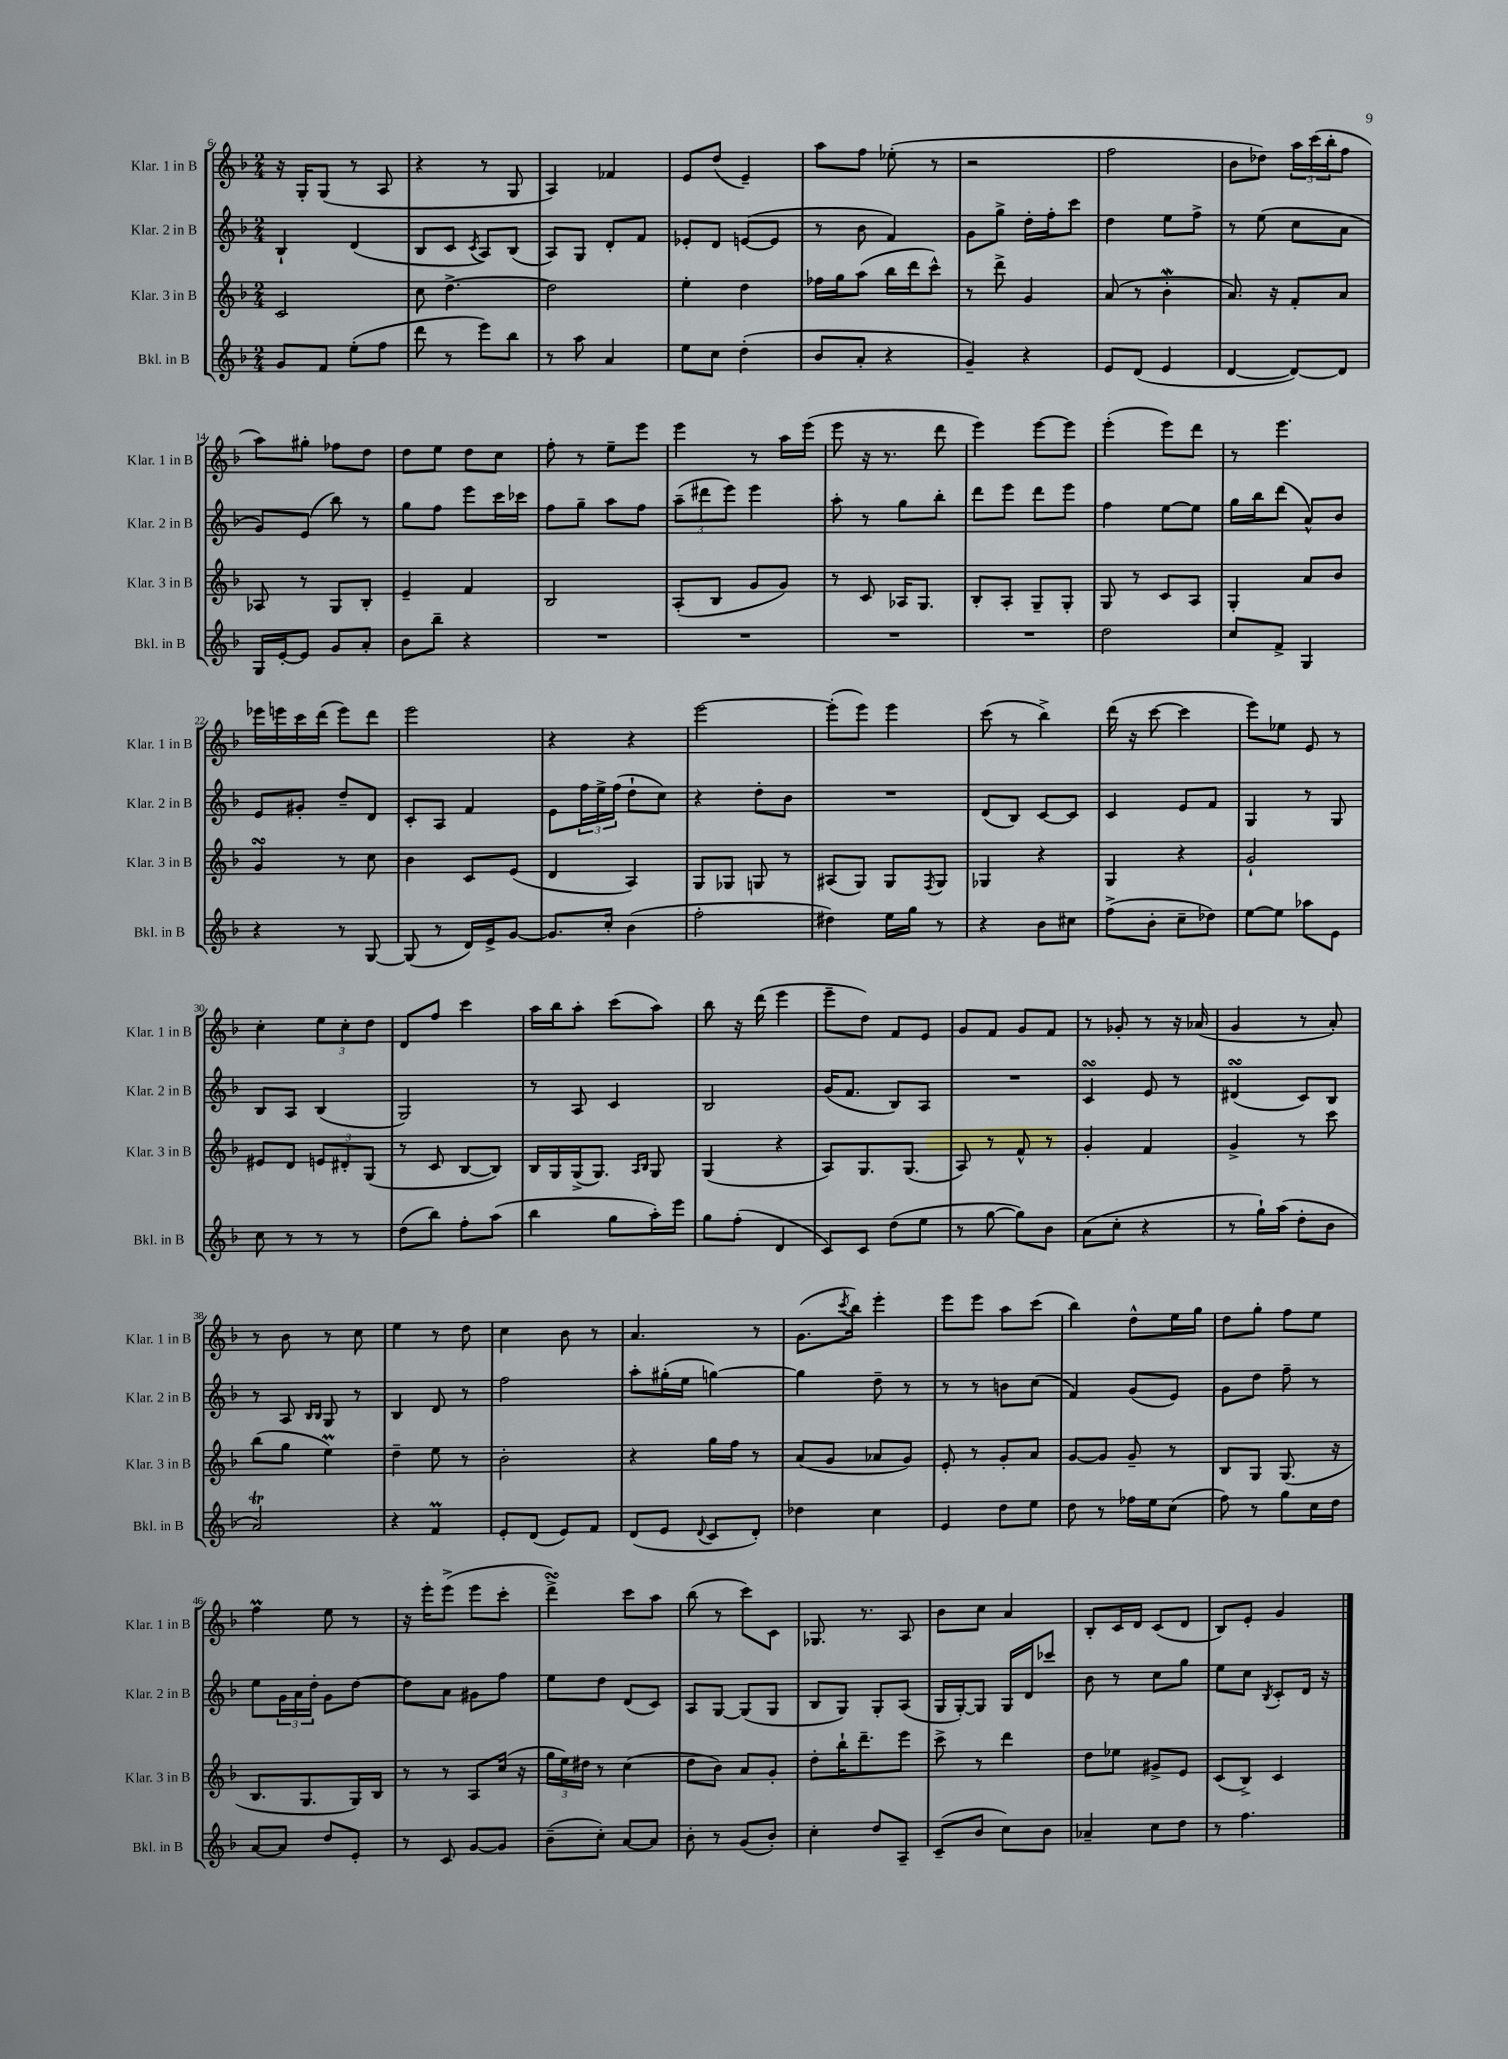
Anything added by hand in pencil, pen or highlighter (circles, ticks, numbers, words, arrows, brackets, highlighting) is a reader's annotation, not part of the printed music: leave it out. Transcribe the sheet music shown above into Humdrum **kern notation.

**kern	**kern	**kern	**kern
*part4	*part3	*part2	*part1
*staff4	*staff3	*staff2	*staff1
*I"Bkl. in B	*I"Klar. 3 in B	*I"Klar. 2 in B	*I"Klar. 1 in B
*I'Bkl. in B	*I'Klar. 3 in B	*I'Klar. 2 in B	*I'Klar. 1 in B
*clefG2	*clefG2	*clefG2	*clefG2
*k[b-]	*k[b-]	*k[b-]	*k[b-]
*M2/4	*M2/4	*M2/4	*M2/4
=6	=6	=6	=6
8g/L	2c/	4B-`/	16r
.	.	.	16G'/KL
8f/J	.	.	(8G/J
(8ee'\L	.	(4d/	8r
8ff\J	.	.	8A/
=7	=7	=7	=7
8ddd\	8cc\	8B-/L	4r
8r	[4.dd^\	8c/J	.
.	.	8qc/	.
8eee\L)	.	8A/L)	8r
8bb-\J	.	(8B-/J	8G/
=8	=8	=8	=8
8r	2dd\]	8A/L)	4A/)
8aa\	.	8G/J	.
4a/	.	8d'/L	4f-X/
.	.	8f/J	.
=9	=9	=9	=9
8ee\L	4ee'\	8e-X'/L	8e/L
8cc\J	.	8d/J	(8dd/J
(4dd'\	4dd\	([8en/L	4e~/)
.	.	8e/J]	.
=10	=10	=10	=10
8b-/L	16ff-X\LL	8r	8aa\L
.	16gg\J	.	.
8a'/J	(8aa\J	8b-\	8ff\J
4r	16bb-\LL	4f/)	(8ee-X'\
.	16ddd\J	.	.
.	8ccc^^\J)	.	8r
=11	=11	=11	=11
4g~/)	8r	8g\L	2r
.	8ddd^\	8gg^\J	.
4r	4g/	16dd'\LL	.
.	.	16ff'\J	.
.	.	8ccc\J	.
=12	=12	=12	=12
8e/L	(8a/	4dd\	2ff\
(8d/J	8r	.	.
4e/	4b-w'\	8ee\L	.
.	.	8ff^\J	.
=13	=13	=13	=13
[4d/	8.a/)	8r	8b-\L
.	.	(8ee\	8dd-X\J)
.	16r	.	.
8d/L_)	8f'/L	8cc\L	24aa\LL
.	.	.	(24ccc\
.	.	.	24bb-'\J
8d/J]	8a/J	8a\J	8ff\J
!!LO:LB:g=z
=14	=14	=14	=14
16G/LL	8A-X/	8g/L)	8aa\L)
[16e'/J	.	.	.
8e/J]	8r	(8e/J	8gg#X'\J
8g/L	8G/L	8bb-\)	8ff-X\L
8a'/J	8B-'/J	8r	8dd\J
=15	=15	=15	=15
8b-\L	4e~/	8gg\L	8dd\L
8bb-~\J	.	8ff\J	8ee\J
4r	4f/	8eee\L	8dd\L
.	.	16ccc\L	8cc\J
.	.	16ccc-X\JJ	.
=16	=16	=16	=16
2r	2B-/	8ff\L	8ff'\
.	.	8gg~\J	8r
.	.	8aa\L	8ee~\L
.	.	8ff\J	8eee\J
=17	=17	=17	=17
2r	(8A'/L	(12aa~\L	4eee\
.	.	12ddd#X\	.
.	8B-/J	.	.
.	.	12eee\J)	.
.	8g/L	4eee\	8r
.	8g/J)	.	16aa\LL
.	.	.	(16eee\JJ
=18	=18	=18	=18
2r	8r	8aa'\	8eee\
.	8c/	8r	16r
.	.	.	8.r
.	16A-X/KL	8gg\L	.
.	8.G/J	.	.
.	.	8bb-'\J	8ddd\
=19	=19	=19	=19
2r	8B-'/L	8ddd\L	4eee\)
.	8A'/J	8eee\J	.
.	8G~/L	8ddd\L	[8eee\L
.	8G'/J	8eee\J	8eee\J]
=20	=20	=20	=20
2dd\	8G/	4ff\	(4eee'\
.	8r	.	.
.	8c/L	[8ee\L	8eee\L)
.	8A/J	8ee\J]	8ddd\J
=21	=21	=21	=21
8cc/L	4G'/	16gg\LL	8r
.	.	16bb-\J	.
8f^/J	.	(8ddd\J	4.eee\
4G/	8a/L	8a^^/L)	.
.	8b-/J	8b-/J	.
!!LO:LB:g=z
=22	=22	=22	=22
4r	4gsSSS/	8e/L	16eee-X\LL
.	.	.	16eeen\
.	.	8g#X'/J	16ccc\
.	.	.	(16ddd\JJ
8r	8r	8dd~/L	8eee\L)
[8G/	8cc\	8d/J	8ddd\J
=23	=23	=23	=23
(8G/]	4b-\	8c'/L	2eee\
8r	.	8A/J	.
16d/LL)	8c/L	4f/	.
16e^/J	.	.	.
[8g/J	(8e/J	.	.
=24	=24	=24	=24
8.g/L]	4d/	8e\L	4r
.	.	24ff\L	.
.	.	24ee^\	.
16cc'/Jk	.	.	.
.	.	(24ff\JJ	.
(4b-\	4A/)	8dd`\L	4r
.	.	8cc\J)	.
=25	=25	=25	=25
2ff'\	8G/L	4r	[2eee\
.	8G-X/J	.	.
.	8Gn/	8dd'\L	.
.	8r	8b-\J	.
=26	=26	=26	=26
4dd#X\)	(8A#X/L	2r	(8eee'\L]
.	8G/J)	.	8eee\J)
16ee\LL	8G/L	.	4eee\
16gg\JJ	.	.	.
.	8qF/	.	.
8r	8G/J	.	.
=27	=27	=27	=27
4r	4G-X/	(8d/L	(8ccc\
.	.	8B-/J)	8r
8b-\L	4r	[8c/L	4bb-^\)
8cc#X\J	.	8c/J]	.
=28	=28	=28	=28
(8ff^\L	4G/	4c/	(16ddd\
.	.	.	16r
8b-'\J	.	.	[8ccc\
8cc~\L	4r	8e/L	4ccc\]
8dd-X\J)	.	8f/J	.
=29	=29	=29	=29
[8ee\L	2g`/	4G/	8eee\L)
8ee\J]	.	.	8ee-X\J
8aa-X\L	.	8r	8e/
8e\J	.	8G/	8r
!!LO:LB:g=z
=30	=30	=30	=30
8cc\	8e#X/L	8B-/L	4cc'\
8r	8d/J	8A/J	.
8r	12en/L	(4B-/	12ee\L
.	12d#X'/	.	12cc'\
8r	.	.	.
.	(12G/J	.	12dd\J
=31	=31	=31	=31
(8dd\L	8r	2G/)	8d/L
8bb-\J)	8c/	.	8ff/J
8ff'\L	[8B-/L	.	4ccc\
(8aa\J	8B-/J])	.	.
=32	=32	=32	=32
4bb-\	16B-/LL	8r	16aa\LL
.	16G/	.	16bb-\J
.	(16G^/J	8A/	8aa'\J
.	8.G/J)	.	.
8gg\L	.	4c/	(8ccc\L
.	16qqA/LL	.	.
.	16qqB-/JJ	.	.
16aa'\L)	8G/	.	8aa\J)
16eee\JJ	.	.	.
=33	=33	=33	=33
8gg\L	(4G/	2B-/	8bb-\
(8ff'\J	.	.	16r
.	.	.	(16ddd\
4d/	4r	.	4eee\
=34	=34	=34	=34
8c/L)	8A/L)	(16g/KL	8eee~\L
.	.	8.f/J	.
8c/J	8.G/	.	8dd\J)
(8dd\L	.	8B-/L)	8f/L
.	(8.G/J	.	.
8ee\J	.	8A/J	8e/J
=35	=35	=35	=35
8r	8A/)	2r	8g/L
[8gg\	8r	.	8f/J
8gg\L])	8f^^/	.	8g/L
8b-\J	8r	.	8f/J
=36	=36	=36	=36
(8a\L	4g'/	4csSSS/	8r
8cc'\J	.	.	8g-X'/
4r	4f/	8e/	8r
.	.	8r	16r
.	.	.	(16a-X/
=37	=37	=37	=37
8r	4g^/	(4d#XsSsS/	4g/
16gg`\LL)	.	.	.
(16aa\JJ	.	.	.
8dd'\L	8r	8c/L)	8r
8b-\J	8ccc\	8B-/J	8a'/)
!!LO:LB:g=z
=38	=38	=38	=38
2at/)	(8bb-\L	8r	8r
.	8gg\J	8A/	8b-\
.	.	16qqB-/LL	.
.	.	16qqB-/JJ	.
.	4eem\)	8G/	8r
.	.	8r	8cc\
=39	=39	=39	=39
4r	4dd~\	4B-/	4ee\
4fM/	8ee\	8d/	8r
.	8r	8r	8dd\
=40	=40	=40	=40
8e'/L	2b-'\	2ff\	4cc\
(8d/J	.	.	.
8e/L)	.	.	8b-\
8f/J	.	.	8r
=41	=41	=41	=41
(8d/L	4r	8aa'\L	4.a/
8e/J	.	(16gg#X'\L	.
.	.	16ee\JJ	.
8qqd/	.	.	.
8c/L	16gg\LL	[4ggn\)	.
.	16ff\JJ	.	.
8d'/J)	8r	.	8r
=42	=42	=42	=42
4dd-X\	(8a/L	4gg\]	(8.g\L
.	8g/J	.	.
.	.	.	8qccc/
.	.	.	16bb-\Jk)
4cc\	8a-X/L	8dd~\	4eee'\
.	8g/J)	8r	.
=43	=43	=43	=43
4e/	8e'/	8r	8eee\L
.	8r	8r	8eee\J
8dd\L	8g'/L	8bn\L	8aa\L
8ee\J	8a/J	(8cc\J	(8ccc\J
=44	=44	=44	=44
8dd\	[8g/L	4f/)	4bb-\)
8r	8g/J]	.	.
16ff-X\LL	8g~/	(8g/L	8dd^^\L
16ee\J	.	.	.
(8cc\J	8r	8e/J)	16ee\L
.	.	.	16gg\JJ
=45	=45	=45	=45
8ff\)	8B-/L	8g\L	8dd\L
8r	8G/J	8dd\J	8gg'\J
8gg\L	(8.G/	8ff~\	8ff\L
16cc\L	.	8r	8ee\J
16dd\JJ	16r	.	.
!!LO:LB:g=z
=46	=46	=46	=46
[8a/L	8.B-/L	8ee\L	4ffM\
8a/J]	.	24g\L	.
.	.	24a\	.
.	8.G/	.	.
.	.	24dd'\JJ	.
8dd/L	.	8g\L	8ee\
8e'/J	16G/L)	[8dd\J	8r
.	16B-/JJ	.	.
=47	=47	=47	=47
8r	8r	8dd\L]	16r
.	.	.	16eee'\KL
8c/	8r	8a\J	(8eee^\J
[8g/L	8A/L	8g#X\L	8eee\L
8g/J]	(16cc/Jk	8ff\J	8ccc'\J
.	16r	.	.
=48	=48	=48	=48
(8b-~\L	24gg\LL	8ee\L	4dddsSSS^\)
.	24ee\)	.	.
.	24dd#X\JJ	.	.
8cc'\J)	8r	8dd\J	.
[8a/L	(4cc\	(8d/L	8ccc\L
8a/J]	.	8c/J)	8aa\J
=49	=49	=49	=49
8b-'\	8dd\L	8A/L	(8bb-\
8r	8b-\J)	[8G/J	8r
(8g/L	8a/L	(8G/L]	8ccc\L)
8b-'/J)	8g'/J	8G/J	8c\J
=50	=50	=50	=50
4cc'\	8dd'\L	8B-/L	8.G-X/
.	16bb-`\K	8G/J)	.
.	8.ddd~\	.	8.r
8dd/L	.	8G'/L	.
8A~/J	8eee\J	(8A/J	8A/
=51	=51	=51	=51
(8c~/L	8ccc^\	16G/LL	8b-\L
.	.	[16G'/J)	.
8b-/J	8r	8G/J]	8cc\J
8cc\L)	4ddd\	16G/LL	4a/
.	.	16d/J	.
8b-\J	.	8ccc-X/J	.
=52	=52	=52	=52
4a-X~/	8dd\L	8b-\	8B-'/L
.	8ee-X\J	8r	16c/L
.	.	.	16d/JJ
8cc\L	8g#X^/L	8cc\L	(8c/L
8dd\J	8e/J	8gg\J	8d/J
=53	=53	=53	=53
8r	(8c/L	8ee\L	8B-/L)
4.ff\	8B-^/J)	8cc\J	8e'/J
.	.	8qB-/	.
.	4c/	8c'/L	4g/
.	.	16d/Jk	.
.	.	16r	.
==	==	==	==
*-	*-	*-	*-
